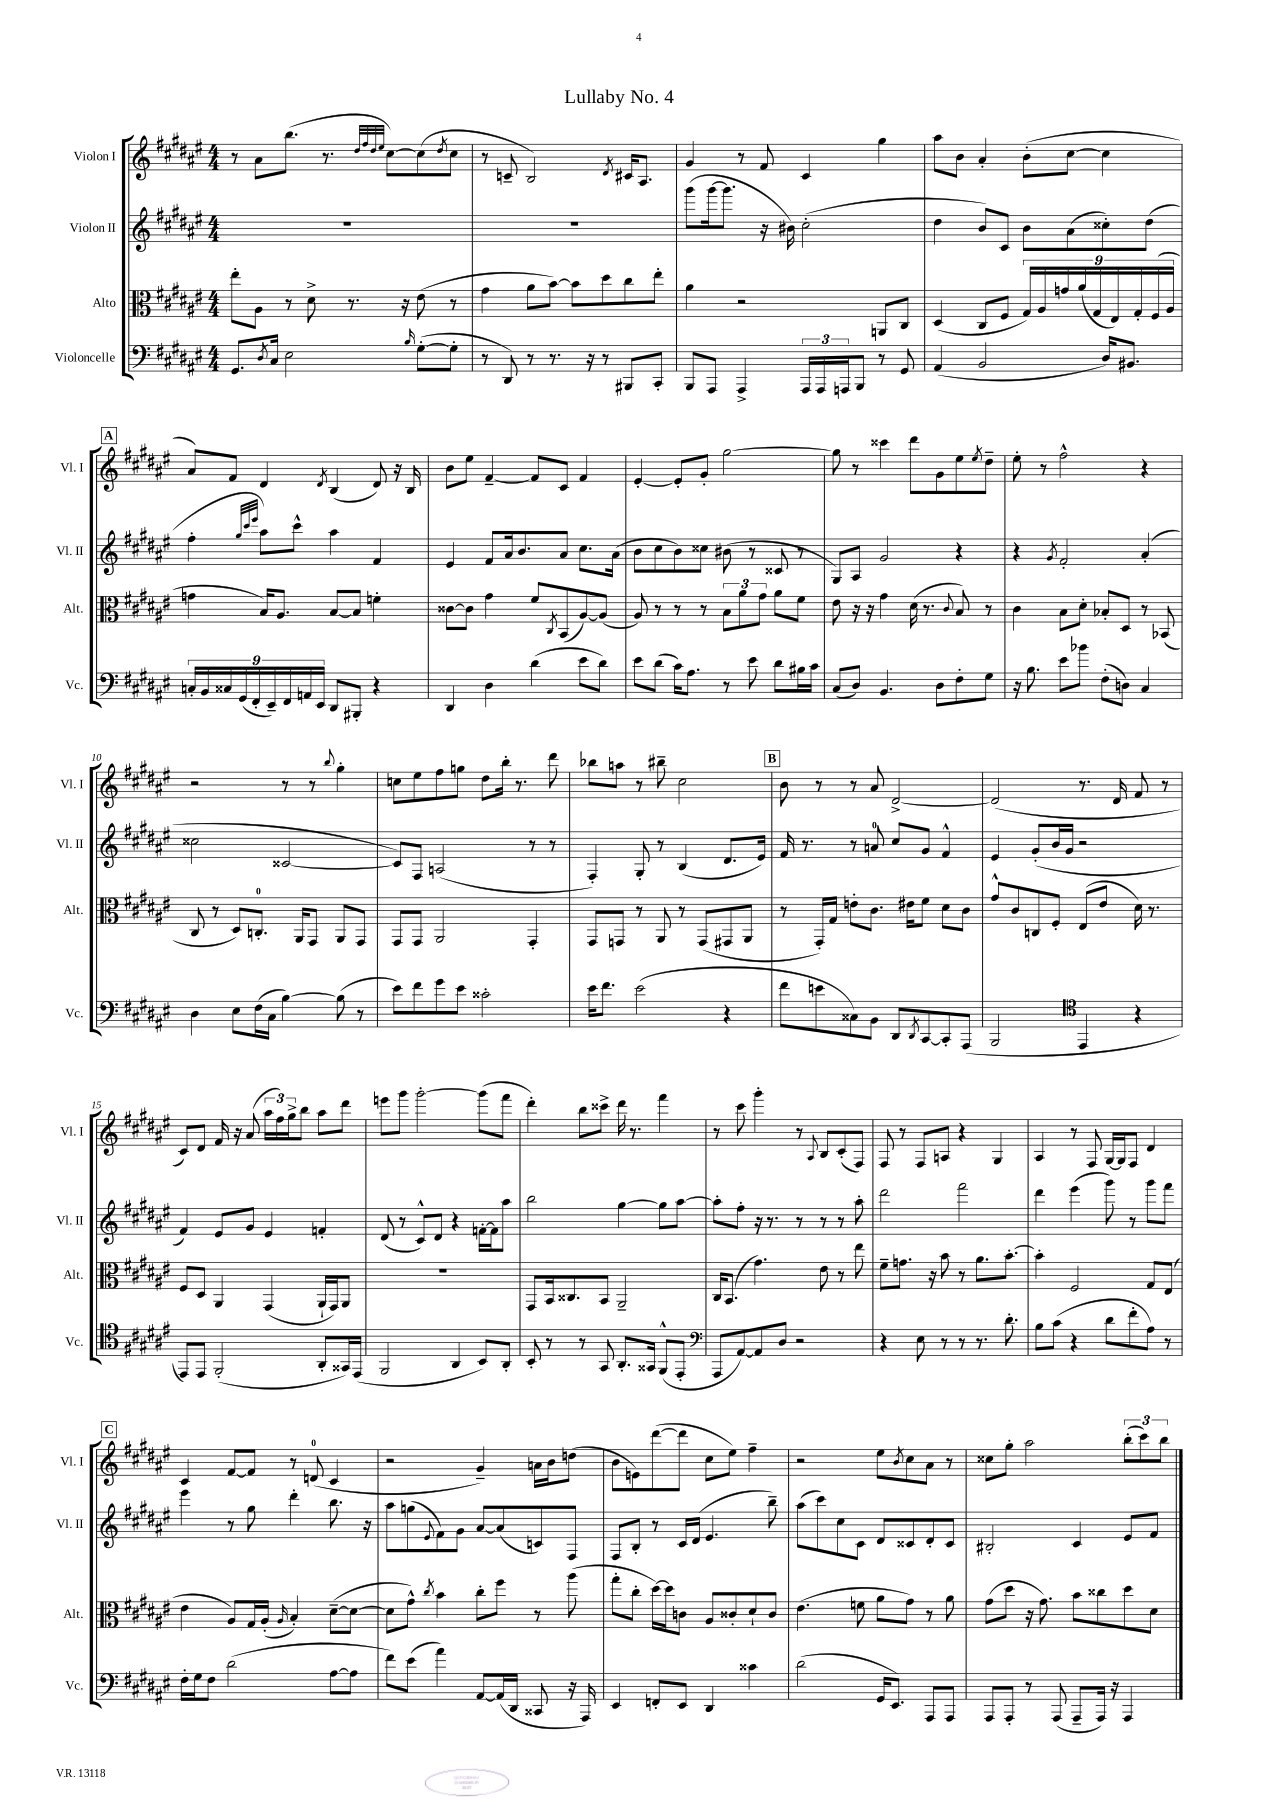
\header { title = "Lullaby No. 4" }
<<
\new StaffGroup <<
\new Staff = "s0" \with { instrumentName = "Violon I" shortInstrumentName = "Vl. I" } {
    \clef treble \key fis \major \numericTimeSignature \time 4/4
    r8 ais'8 b''8.( r8. \grace { dis''32 fis''32 dis''32 eis''32 } cis''8~) cis''8( \acciaccatura { dis''8 } cis''8 |
    r8 c'8-- b2) \acciaccatura { dis'8 } cis'16 ais8. |
    gis'4 r8 fis'8 cis'4 gis''4 |
    ais''8 b'8 ais'4-. b'8-.( cis''8~ cis''4 |
    \mark \markup { \box "A" } ais'8) fis'8 dis'4 \acciaccatura { dis'8 } b4( dis'8) r16 b16 |
    b'8 eis''8 fis'4~-- fis'8 cis'8 fis'4 |
    eis'4~-. eis'8-. gis'8-. gis''2~ |
    gis''8 r8 cisis'''4 dis'''8 gis'8 eis''8 \acciaccatura { eis''8 } dis''8-- |
    eis''8-. r8 fis''2-^ r4 |
    r2 r8 r8 \appoggiatura { b''8 } gis''4-. |
    c''8 eis''8 fis''8 g''8 dis''8 b''16-. r8. dis'''8 |
    bes''8 a''8 r8 bis''8-- cis''2 |
    \mark \markup { \box "B" } b'8 r8 r8 ais'8 dis'2~-> |
    dis'2( r8. dis'16 fis'8 r8 |
    cis'8) dis'8 fis'16 r16 ais'8( \tuplet 3/2 { ais''16 fis''16) gis''16-> } b''8 ais''8 dis'''8 |
    e'''8 gis'''8 gis'''2~-. gis'''8( fis'''8 |
    dis'''4-.) b''8 cisis'''8-> dis'''16 r8. fis'''4 |
    r8 cis'''8 gis'''4-. r8 \appoggiatura { ais8 } b8 cis'8-.( fis8) |
    fis8 r8 fis8 a8 r4 gis4 |
    ais4 r8 fis8 gis16~ gis16 fis8 dis'4 |
    \mark \markup { \box "C" } cis'4 fis'8~ fis'8 r8 d'8-0( cis'4 |
    r2 gis'4--) a'16 b'16 d''8( |
    b'8 e'8) dis'''8~( dis'''8 cis''8 eis''8) fis''4-- |
    r2 eis''8 \acciaccatura { b'8 } cis''8 ais'8 r8 |
    cisis''8 gis''8-. ais''2 \tuplet 3/2 { b''8-.( cis'''8) b''8 } \bar "|." |
}
\new Staff = "s1" \with { instrumentName = "Violon II" shortInstrumentName = "Vl. II" } {
    \clef treble \key fis \major \numericTimeSignature \time 4/4
    R1 |
    R1 |
    gis'''8( gis'''16~ gis'''8. r16 bis'16) cis''2-.( |
    dis''4 b'8) cis'8 b'8 ais'8( cisis''8-.) dis''8( |
    \mark \markup { \box "A" } fis''4-. \grace { gis''32 cis'''32 eis'''32 } ais''8) cis'''8-^ ais''4 fis'4 |
    eis'4 fis'8 ais'16 b'8. ais'8 cis''8. ais'16( |
    b'8 cis''8 b'8) cisis''8 bis'8( r8 cisis'8 r8 |
    gis8) ais8 gis'2 r4 |
    r4 \acciaccatura { gis'8 } fis'2-. ais'4-.( |
    cisis''2 cisis'2~ |
    cisis'8) fis8 a2( r8 r8 |
    fis4-.) gis8-. r8 b4( dis'8. eis'16) |
    \mark \markup { \box "B" } fis'16 r8. r8 a'8-0 cis''8 gis'8 fis'4-^ |
    eis'4 gis'8-.( b'16 gis'16 r2 |
    fis'4) eis'8 gis'8 eis'4 f'4-. |
    dis'8( r8 cis'8-^) dis'8 r4 f'16~-. f'16 ais''8 |
    b''2 gis''4~ gis''8 ais''8~ |
    ais''8-. fis''8-. r16 r8. r8 r8 r8 ais''8-. |
    dis'''2 fis'''2 |
    dis'''4 eis'''4( gis'''8) r8 gis'''8 fis'''8 |
    \mark \markup { \box "C" } eis'''4 r8 gis''8 dis'''4-. b''8. r16 |
    ais''8 g''8( \appoggiatura { eis'8 } fis'8) gis'8 ais'8~ ais'8( c'8) fis8 |
    fis8 b8-. r8 cis'16 dis'16( eis'4. b''8--) |
    ais''8( cis'''8) cis''8 cis'8 dis'8 cisis'8 dis'8-. cisis'8 |
    bis2-. cis'4 eis'8 fis'8 \bar "|." |
}
\new Staff = "s2" \with { instrumentName = "Alto" shortInstrumentName = "Alt." } {
    \clef alto \key fis \major \numericTimeSignature \time 4/4
    eis''8-. ais8 r8 dis'8-> r8. r16 eis'8( r8 |
    gis'4 ais'8 b'8~) b'8 dis''8 cis''8 eis''8-. |
    ais'4 r2 a,8 cis8 |
    dis4( cis8 fis8 \tuplet 9/8 { gis16) ais16 g'16 ais'16( gis16 eis16) gis16-. fis16( ais16 } |
    \mark \markup { \box "A" } g'4 b16) ais8. b8~ b8 f'4-. |
    cisis'8~ cisis'8 gis'4 fis'8 \acciaccatura { cis8 } b,8( ais8~) ais8( |
    ais8) r8 r8 r8 \tuplet 3/2 { b8 ais'8 gis'8 } ais'8 fis'8 |
    eis'8 r16 r16 gis'4 dis'16( r8. \appoggiatura { cis'8 } b8) r8 |
    cis'4 b8 dis'8-. bes8-. dis8 r8 bes,8( |
    cis8 r8 dis8) c8.-0-. ais,16 gis,8 ais,8 gis,8 |
    gis,8 gis,8 ais,2 gis,4-. |
    gis,8 g,8 r8 ais,8 r8 g,8( gis,8 ais,8 |
    \mark \markup { \box "B" } r8 gis,16-.) gis16 e'8-. cis'8. eis'16 fis'8 dis'8 cis'8 |
    gis'8-^ cis'8 c8 fis8-. eis8( eis'8 dis'16) r8. |
    fis8 dis8 ais,4 gis,4( ais,16-! gis,16) ais,8 |
    R1 |
    gis,8 b,16 cisis8. b,8 ais,2-- |
    cis16 b,8.( gis'4.) eis'8 r8 eis''8 |
    fis'8-- g'8. r16 b'8 r8 ais'8. b'8.~-. |
    b'4-. fis2 gis8 eis8( |
    \mark \markup { \box "C" } eis'4 ais8) gis16 ais16-.( \grace { ais16 } b4-.) dis'8~--( dis'8~ |
    dis'8 gis'8-^) \acciaccatura { cis''8 } b'4 cis''8-. fis''8 r8 ais''8( |
    gis''8-. cis''8-. dis''16~) dis''16 c'8 ais8 cisis'8-. dis'8-! cisis'8 |
    eis'4.( f'8 ais'8 gis'8) r8 ais'8 |
    gis'8( dis''8 r16 gis'8.) b'8 cisis''8 dis''8 dis'8 \bar "|." |
}
\new Staff = "s3" \with { instrumentName = "Violoncelle" shortInstrumentName = "Vc." } {
    \clef bass \key fis \major \numericTimeSignature \time 4/4
    gis,8. \acciaccatura { dis8 } cis16 eis2 \grace { b16 } gis8~-.( gis8-. |
    r8 dis,8) r8 r8. r16 r8 bis,,8 cis,8-. |
    b,,8 ais,,8 ais,,4-> \tuplet 3/2 { ais,,16 ais,,16 a,,16 } b,,8 r8 gis,8 |
    ais,4( b,2 dis16) bis,8. |
    \mark \markup { \box "A" } \tuplet 9/8 { c16-. b,16 cisis16 gis,16( fis,16-. eis,16--) fis,16 a,16 eis,16 } dis,8 bis,,8-. r4 |
    dis,4 dis4 dis'4( eis'8 dis'8) |
    eis'8 dis'8( cis'16) ais8. r8 eis'8 dis'8 bis16 cis'16 |
    cis8( dis8) b,4. dis8 fis8-. gis8 |
    r16 b8. eis'8 bes'8 fis8-.( d8) cis4 |
    dis4 eis8 fis16( cis16 b4~) b8( r8 |
    eis'8) fis'8 gis'8 eis'8 cisis'2-. |
    eis'16 fis'8. eis'2( r4 |
    \mark \markup { \box "B" } fis'8 e'8 cisis8) b,8 dis,8 \acciaccatura { dis,8 } cis,8~ cis,8-. ais,,8( |
    b,,2 \clef tenor eis,4 r4 |
    eis,8) eis,8 fis,2-.( ais,8-. gisis,16) eis,16( |
    fis,2 ais,4 b,8) ais,8-. |
    b,8-. r8 r8 gis,8 ais,8.-. gisis,16 fis,8-^( eis,8-. |
    \clef bass ais,,8 ais,8~) ais,8 dis8 r2 |
    r4 eis8 r8 r8 r8. dis'8.-. |
    b8 cis'8( r4 dis'8 fis'8-. ais8) r8 |
    \mark \markup { \box "C" } fis16-. gis16 fis8 dis'2( ais8~ ais8 |
    fis'8) eis'8( ais'4) ais,8~ ais,16( dis,16 cisis,8 r16 ais,,16) |
    eis,4 f,8-. eis,8 dis,4 cisis'4 |
    dis'2( gis,16 eis,8.) ais,,8 ais,,8 |
    ais,,8 ais,,8-. r8 ais,,8( ais,,8-- ais,,16) r16 ais,,4 \bar "|." |
}
>>
>>
